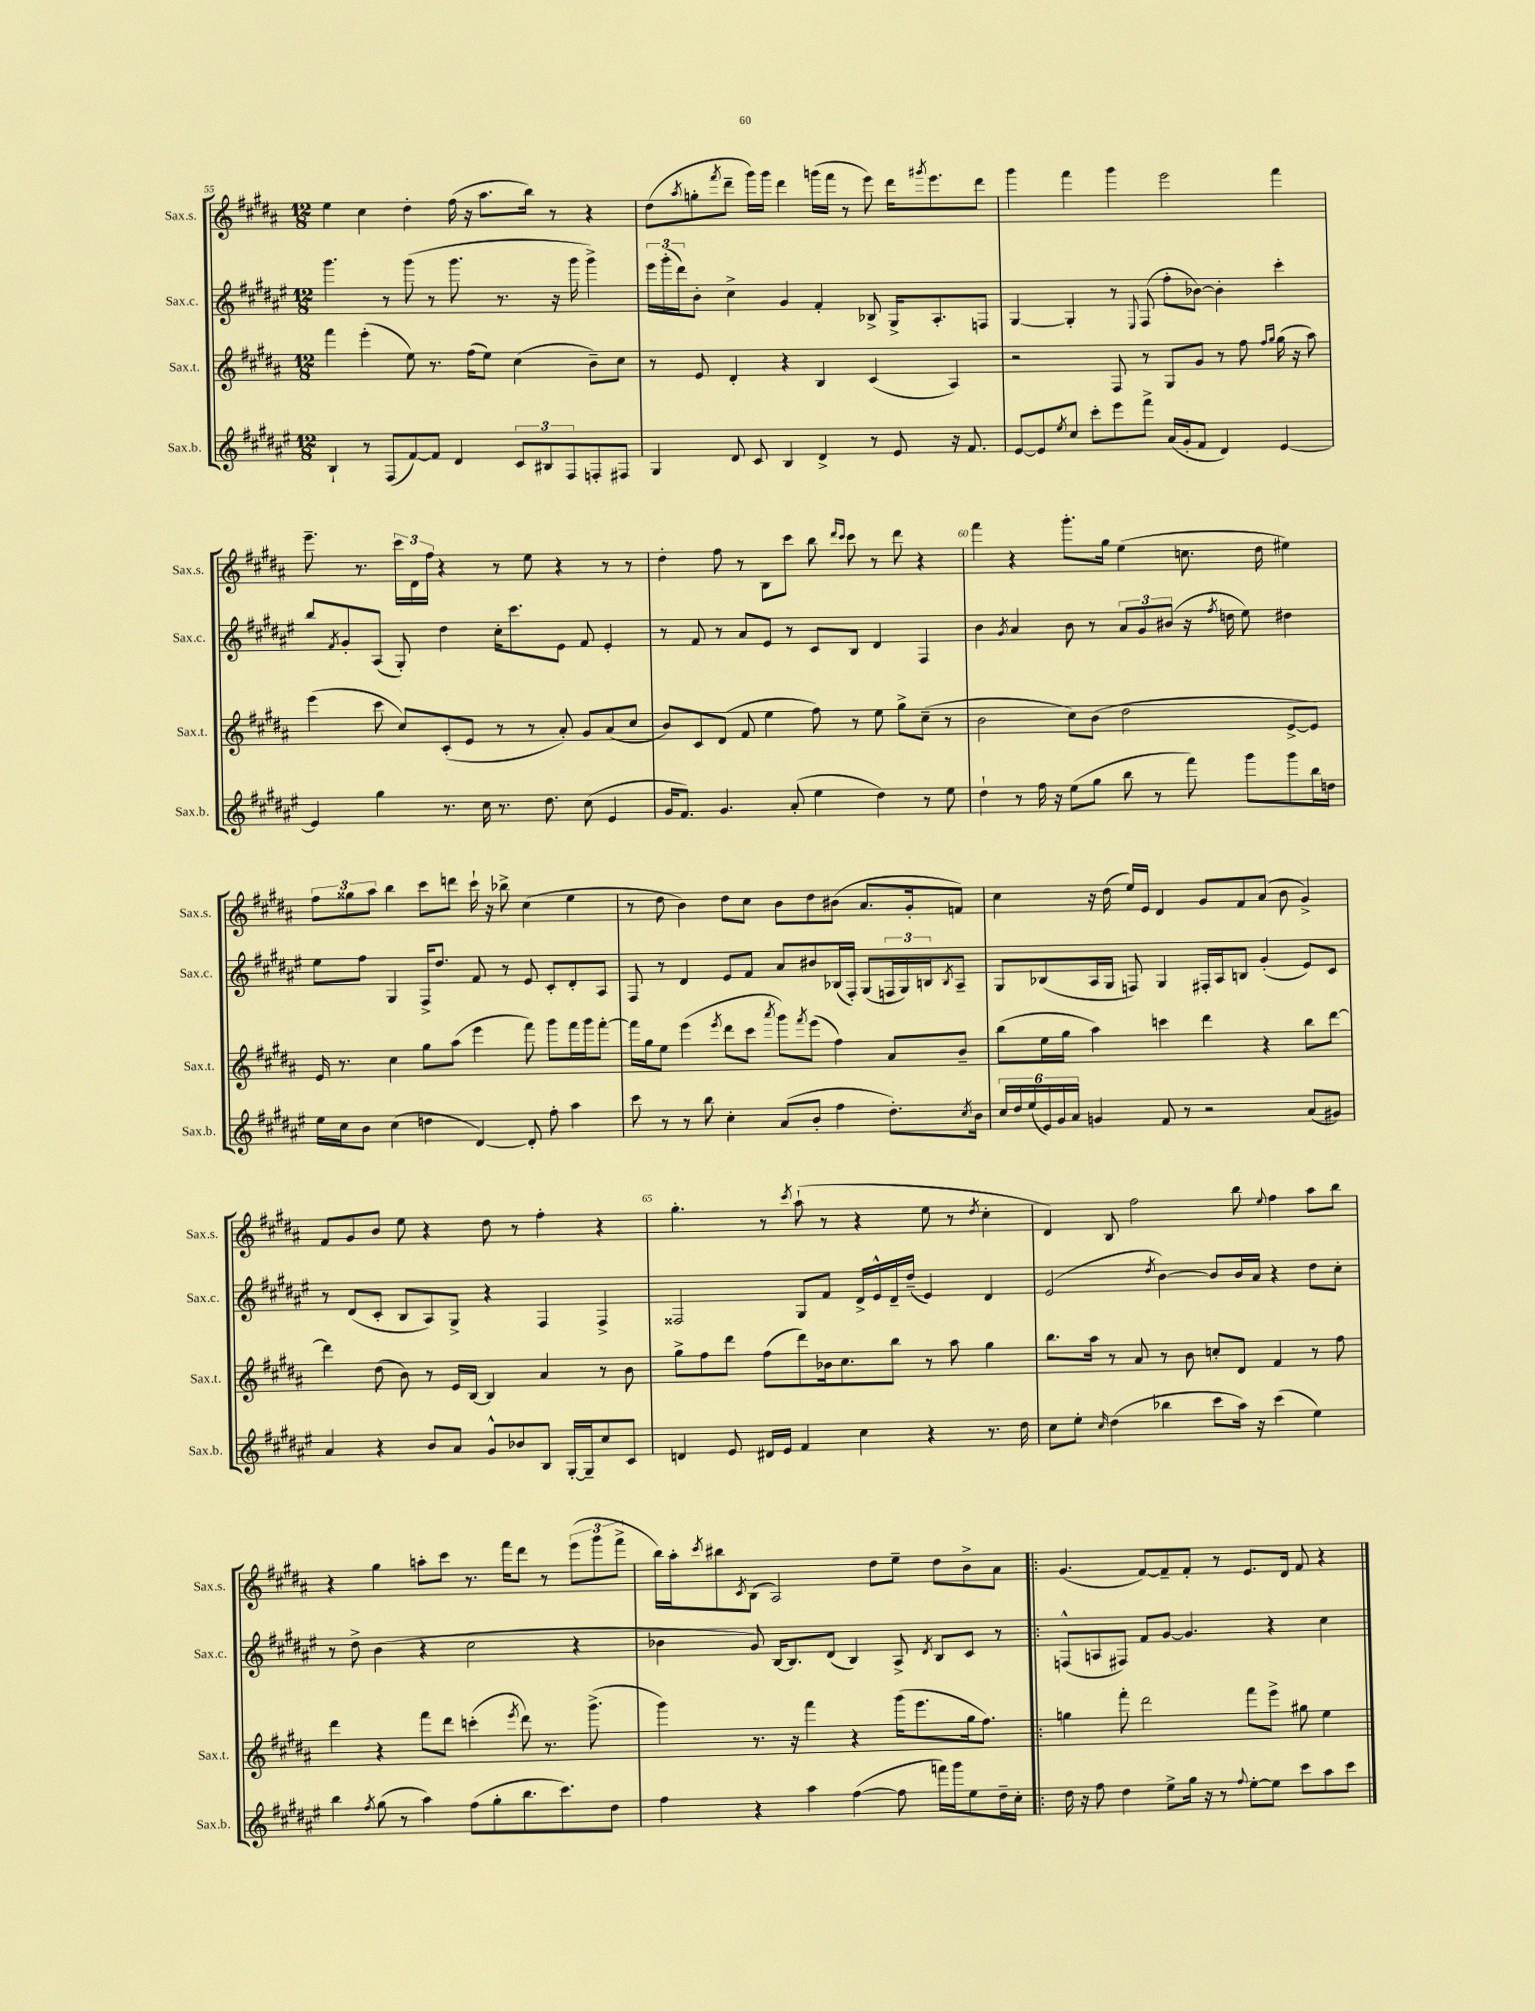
<<
\new StaffGroup <<
\new Staff = "s0" \with { instrumentName = "Sax.s." shortInstrumentName = "Sax.s." } {
    \clef treble \key b \major \numericTimeSignature \time 12/8
    e''4 cis''4 dis''4-. fis''16( r16 ais''8. b''16) r8 r4 |
    dis''8( \acciaccatura { ais''8 } g''8-. \acciaccatura { fis'''8 } dis'''8-- gis'''16) gis'''16 dis'''4 g'''16( fis'''16 r8 e'''8) dis'''16 \acciaccatura { gis'''8 } e'''8. dis'''8 |
    gis'''4 fis'''4 gis'''4 e'''2 fis'''4 |
    e'''8.-- r8. \tuplet 3/2 { cis'''16 dis'16 fis''16 } r4 r8 e''8 r4 r8 r8 |
    dis''4-. fis''8 r8 b8 cis'''8 b''8 \grace { dis'''16 cis'''16 } cis'''8 r8 dis'''8 r4 |
    fis'''4 r4 gis'''8.-. gis''16 e''4( c''8. dis''16 eis''4) |
    \tuplet 3/2 { fis''8 gisis''8 ais''8 } b''4 cis'''8 d'''8 cis'''16-! r16 bes''8-> cis''4( e''4 |
    r8 dis''8 b'4) dis''8 cis''8 b'8 dis''8 bis'8( ais'8. gis'16-. f'8) |
    cis''4 r16 dis''16( e''16) e'16 dis'4 gis'8 fis'8 ais'8( b'8 gis'4->) |
    fis'8 gis'8 b'8 e''8 r4 dis''8 r8 fis''4-. r4 |
    gis''4.-. r8 \acciaccatura { cis'''8 } ais''8-!( r8 r4 e''8 r8 \acciaccatura { dis''8 } cis''4-. |
    dis'4) b8 fis''2 b''8 \appoggiatura { e''8 } fis''4 ais''8 b''8 |
    r4 gis''4 a''8-. cis'''8 r8. fis'''16 dis'''8 r8 \tuplet 3/2 { e'''8( gis'''8 fis'''8-> } |
    b''16) ais''16-. \acciaccatura { cis'''8 } bis''8 \acciaccatura { cis'8 } b8( ais2) dis''8 e''8-- dis''8 b'8-> ais'8 |
    \bar ".|:" gis'4.( fis'8~) fis'8-- fis'8-. r8 e'8. dis'16 fis'8 r4 \bar "|." |
}
\new Staff = "s1" \with { instrumentName = "Sax.c." shortInstrumentName = "Sax.c." } {
    \clef treble \key fis \major \numericTimeSignature \time 12/8
    gis'''4. r8 gis'''8( r8 gis'''8. r8. r16 gis'''16 gis'''4->) |
    \tuplet 3/2 { eis'''16 gis'''16-.( dis'''16) } b'8-. cis''4-> gis'4 fis'4-. bes8-> gis16-> ais8.-. f8 |
    gis4~ gis4-. r8 \appoggiatura { eis8 } fis8( fis''8-. bes'8~) bes'4-. cis'''4-. |
    b''8 \acciaccatura { fis'8 } gis'8-. ais8( gis8-.) dis''4 cis''16-. cis'''8. eis'8 fis'8 eis'4-. |
    r8 fis'8 r8 ais'8 eis'8 r8 cis'8 b8 dis'4 fis4 |
    b'4 \acciaccatura { gis'8 } ais'4 b'8 r8 \tuplet 3/2 { ais'8 gis'8 bis'8( } r16 \acciaccatura { fis''8 } d''16 eis''8) dis''4 |
    eis''8 fis''8 gis4 fis16-> dis''8. fis'8 r8 eis'8 cis'8-. dis'8-. ais8 |
    fis8 r8 dis'4 eis'8 fis'8 ais'8 bis'8 bes16( fis16-.) gis8( \tuplet 3/2 { f16 gis16) b16 } \acciaccatura { b8 } ais8-- |
    gis8 bes8( ais16 gis16 f8) gis4 fis16-. ais16 b8 gis'4-.( eis'8) cis'8 |
    r8 dis'8( cis'8-. b8 ais8) gis8-> r4 fis4 fis4-> |
    fisis2 gis8 fis'8 dis'16-> eis'16-^ dis'16-- dis''16--( eis'4) dis'4 |
    eis'2( \acciaccatura { dis''8 } b'4~) b'8 b'16 ais'16 r4 dis''8 cis''8-. |
    r8 dis''8-> b'4( r4 cis''2 r4 |
    bes'4 gis'8) b16~ b8. dis'8( b4) ais8-> \acciaccatura { dis'8 } b8 cis'8 r8 |
    \bar ".|:" f8-^( a8 fis8) fis'8 gis'8~ gis'4. r4 cis''4 \bar "|." |
}
\new Staff = "s2" \with { instrumentName = "Sax.t." shortInstrumentName = "Sax.t." } {
    \clef treble \key b \major \numericTimeSignature \time 12/8
    fis'''4 e'''4-.( e''8) r8. fis''16( e''8) cis''4( b'8--) cis''8 |
    r8 e'8 dis'4-. r4 b4 cis'4( ais4) |
    r2 fis8 r8 gis8 gis'8 r8 fis''8 \grace { fis''16 gis''16 } gis''16( r16 ais''8) |
    e'''4( cis'''8 cis''8) cis'8-.( e'8 r8 r8 ais'8-.) gis'8 ais'8( cis''8 |
    b'8) cis'8 dis'8( fis'8 e''4 fis''8) r8 e''8 gis''8-> cis''8--( r8 |
    b'2 cis''8) b'8( dis''2 e'8~-> e'8) |
    e'16 r8. cis''4 gis''8 ais''8( e'''4 fis'''8) gis'''8 fis'''16 gis'''16 fis'''8~-. |
    fis'''16 gis''16 e''8 e'''4( \acciaccatura { e'''8 } dis'''8 cis'''8 \acciaccatura { ais'''8 } gis'''8) \acciaccatura { fis'''8 } e'''8( fis''4) ais'8 b'8-- |
    b''8( e''16 gis''16 ais''4) c'''4 dis'''4 r4 b''8 dis'''8~ |
    dis'''4 dis''8( b'8) r8 e'16 b16~ b4 ais'4 r8 b'8 |
    gis''8-> fis''8 dis'''8 fis''8( dis'''8) bes'16 cis''8. b''8 r8 ais''8 gis''4 |
    b''8. ais''16 r8 ais'8 r8 b'8 c''8-. dis'8 fis'4 r8 fis''8 |
    dis'''4 r4 fis'''8 dis'''8 c'''4-.( \acciaccatura { e'''8 } dis'''8) r8. gis'''8.->( |
    gis'''4) r8. r16 fis'''4 r4 gis'''16( e'''8. gis''16 fis''8.) |
    \bar ".|:" g''4 fis'''8-. dis'''2 fis'''8 e'''8-> gis''8 e''4 \bar "|." |
}
\new Staff = "s3" \with { instrumentName = "Sax.b." shortInstrumentName = "Sax.b." } {
    \clef treble \key fis \major \numericTimeSignature \time 12/8
    b4-! r8 fis8( fis'8~) fis'8 dis'4 \tuplet 3/2 { cis'8 bis8 fis8 } f8-. fis8 |
    gis4 dis'8 cis'8 b4 dis'4-> r8 eis'8 r16 fis'8. |
    eis'8~ eis'8 \acciaccatura { eis''8 } cis''8 cis'''8-. eis'''8 fis'''8-> ais'16( gis'16-. fis'8 dis'4) eis'4~ |
    eis'4 gis''4 r8. cis''16 r8. dis''8. cis''8( eis'4 |
    gis'16 fis'8.) gis'4. ais'8-.( eis''4 dis''4) r8 eis''8 |
    dis''4-! r8 fis''16 r16 eis''8( gis''8 b''8 r8 fis'''8) gis'''8 gis'''8 b''16 d''16 |
    eis''16 cis''16 b'8 cis''4( d''4 dis'4~) dis'8-. fis''8-. ais''4 |
    cis'''8 r8 r8 b''8 cis''4-. ais'8( b'8-. fis''4 dis''8.-.) \acciaccatura { cis''8 } b'16 |
    \tuplet 6/4 { cis''16 dis''16 eis''16( eis'16) gis'16 ais'16 } g'4 fis'8 r8 r2 ais'8( gis'8) |
    ais'4 r4 b'8 ais'8 gis'8-^ bes'8 b8 gis16~-. gis16-- cis''8 cis'8 |
    d'4 eis'8 dis'16 eis'16 fis'4 cis''4 r4 r8. dis''16 |
    cis''8 eis''8-. \grace { cis''16 } dis''4( bes''4 cis'''8 ais''16) r16 cis'''4( eis''4) |
    b''4 \acciaccatura { fis''8 } gis''8( r8 ais''4) fis''8( gis''8-. b''8. cis'''8.) dis''8 |
    fis''4 r4 ais''4 fis''4~( fis''8 f'''16) gis'''16 eis''8 dis''16-- cis''16-. |
    \bar ".|:" dis''16 r16 fis''8 dis''4 eis''8-> gis''16 r16 r8 \appoggiatura { fis''8 } eis''8~-. eis''8 cis'''8 ais''8 cis'''8 \bar "|." |
}
>>
>>
\layout { \context { \Score currentBarNumber = #55 \override BarNumber.break-visibility = ##(#f #t #t) barNumberVisibility = #(every-nth-bar-number-visible 5) } }
